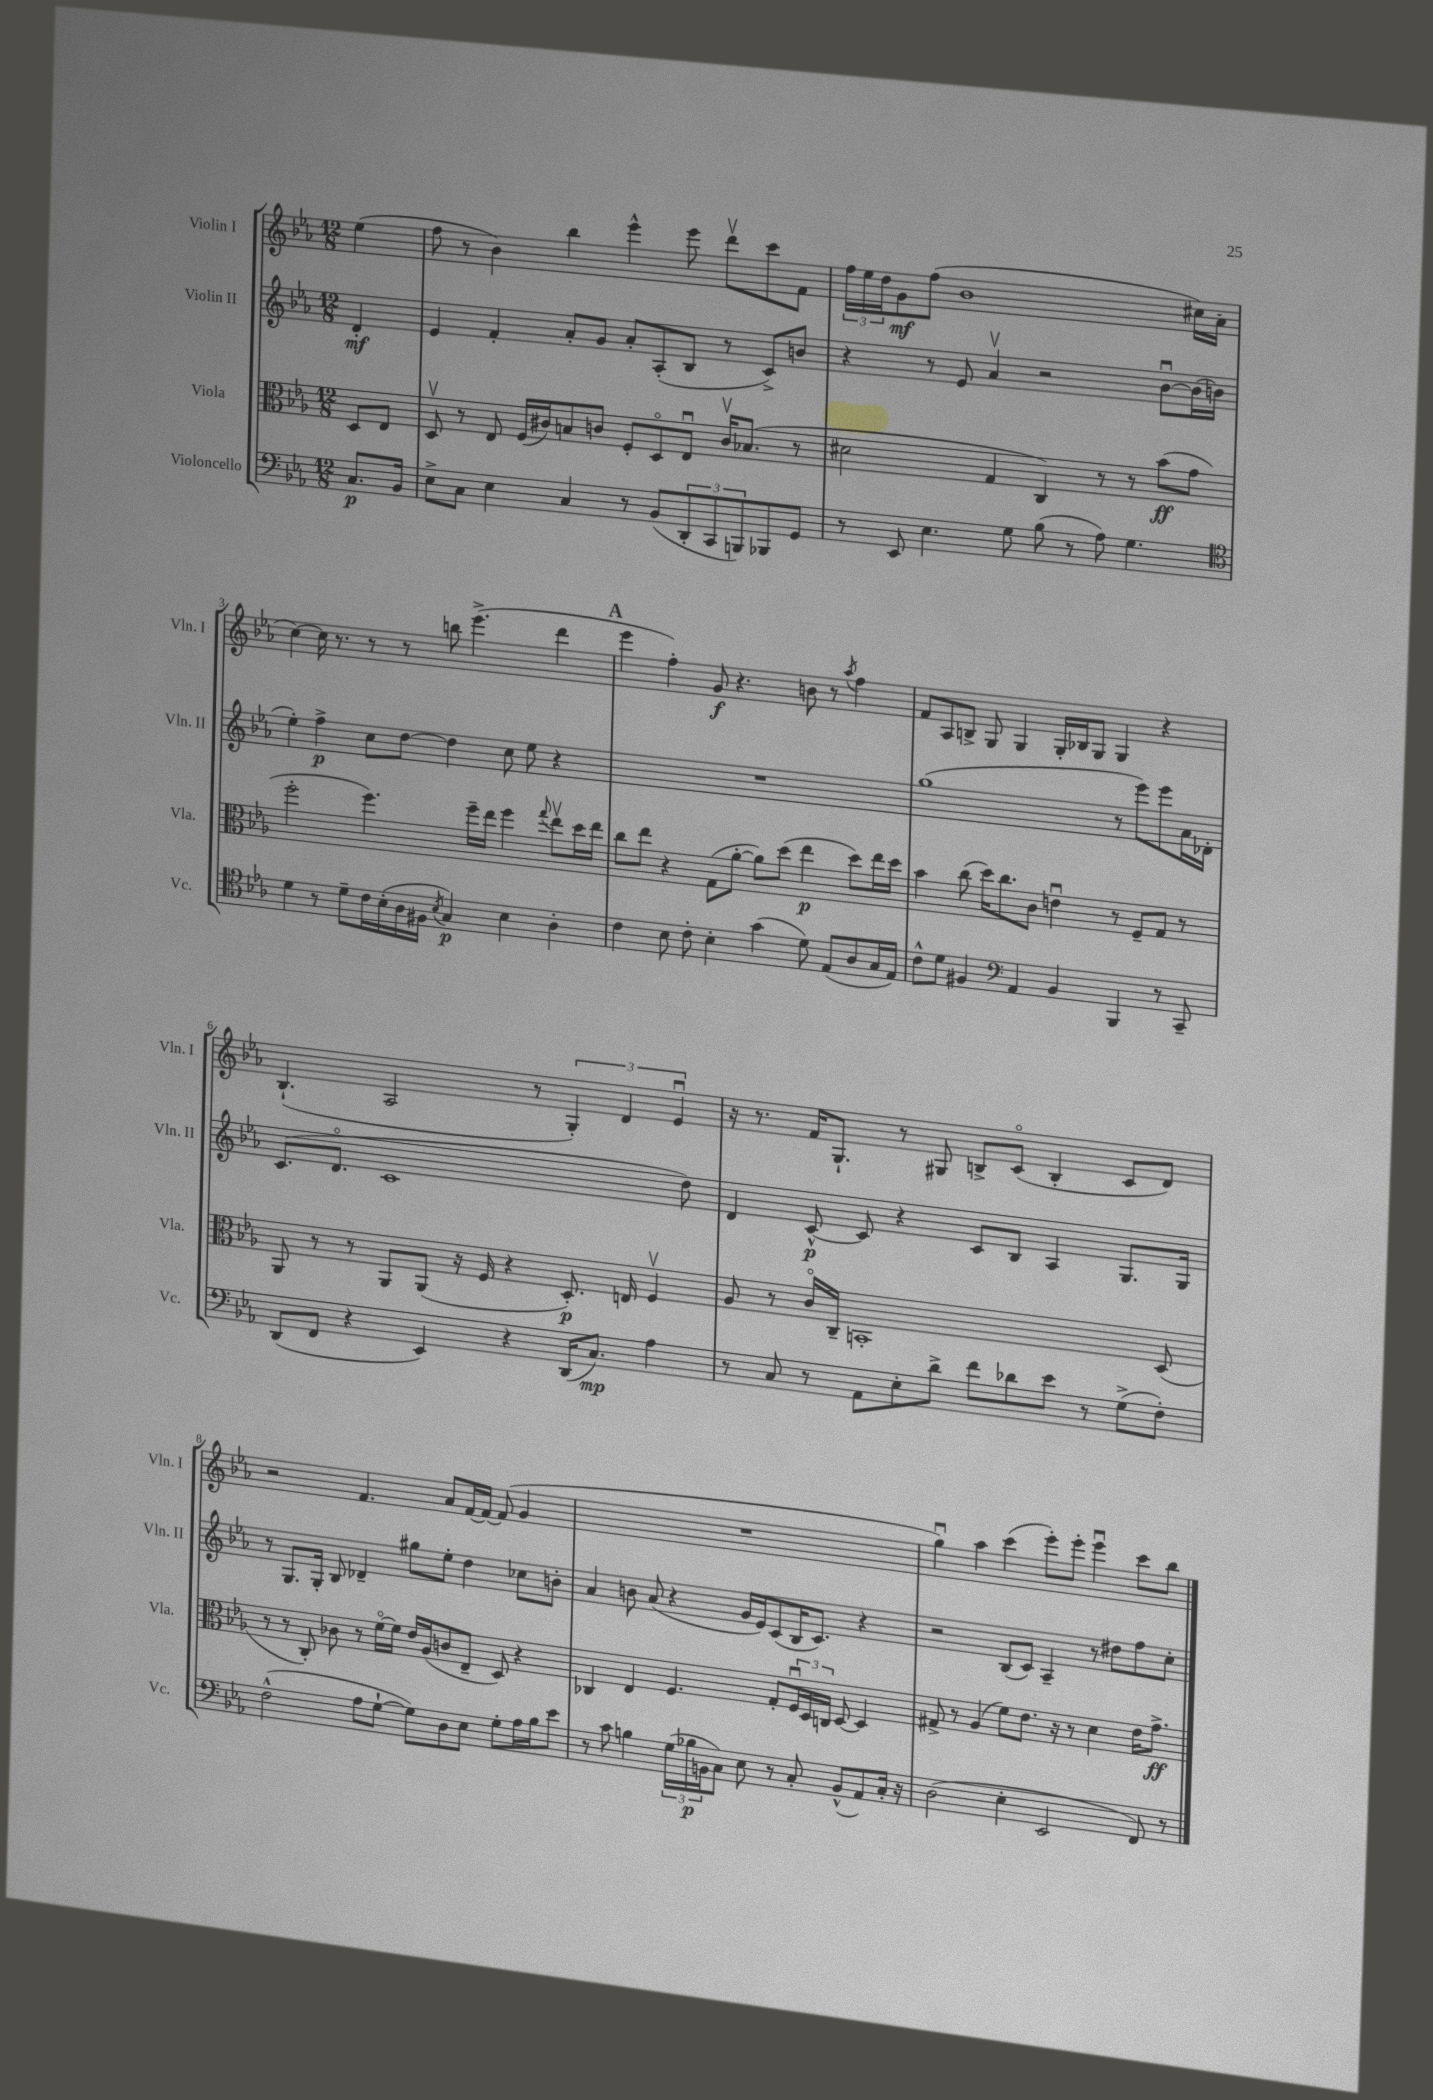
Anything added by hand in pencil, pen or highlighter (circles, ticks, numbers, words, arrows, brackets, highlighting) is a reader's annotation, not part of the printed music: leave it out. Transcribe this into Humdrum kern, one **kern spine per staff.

**kern	**kern	**kern	**kern
*staff4	*staff3	*staff2	*staff1
*clefF4	*clefC3	*clefG2	*clefG2
*k[b-e-a-]	*k[b-e-a-]	*k[b-e-a-]	*k[b-e-a-]
*M12/8	*M12/8	*M12/8	*M12/8
8.C/L	8D/L	4d'/	(4ee-\
.	8E-/J	.	.
16BB-/Jk	.	.	.
=	=	=	=
8E-^\L	8Dv/	4e-/	8ff\
8C\J	8r	.	8r
4E-\	8E-/	4f'/	4b-\)
.	(16F/LL	.	.
.	16c#/J)	.	.
4C/	8B/	8a-'/L	4bb-\
.	8c/J	8g/J	.
8r	8F'/L	8a-'/L	4eee-^^\
(8BB-/L	8Do/	(8A-'/	.
12DD'/	8E-u/J	8B-/J	8eee-\
12CC/	.	.	.
.	16cv/LK	8r	8dddv\L
12BBB/)	.	.	.
.	(8.B-/J	.	.
8BBB-/	.	8c^/L)	8ccc\
8GG/J	8r	8b/J	8f\J
=	=	=	=
8r	2d#\	4r	24ff\LL
.	.	.	24ee-\
.	.	.	24dd\J
8EE-/	.	.	8g\
4.E-\	.	8r	(8ff\J
.	.	8e-/	1b-
.	4G/	4a-v/	.
8G\	.	.	.
(8B-\	4C/)	2r	.
8r	.	.	.
8A-\)	8r	.	.
4.G\	8r	.	.
.	(8b-\L	[8b-u\L	.
.	8g\J	(16b-\]L	16cc#\LL)
.	.	16b\JJ	(16a-\JJ
=	=	=	=
*clefC4	*	*	*
4d\	2ff'\	4ee-'\)	[4cc\)
8r	.	4ff^\	16cc\]
.	.	.	8.r
8d~\L	.	.	.
16c\L	4.ff\)	8cc\L	8r
(16B-'\	.	.	.
16A-\	.	[8dd\J	8r
16F#\JJ	.	.	.
8qB-/	.	.	.
4G/)	.	4dd\]	8bb\
.	16ff~\LL	.	(4.eee-^\
.	16ee-\JJ	.	.
4B-\	4ff\	8cc\	.
.	.	8ee-\	.
.	8qqgg/	.	.
4A-'\	8ee-v\L	4r	4ddd\
.	16dd\L	.	.
.	16ee-\JJ	.	.
=	=	=	=
4c\	8cc\L	1.r	4eee-\
.	8ee-\J	.	.
8B-\	4r	.	4ff'\)
8c'\	.	.	.
4B-'\	(8G\L	.	8g/
.	[8a-'\J	.	4.r
(4g\	8a-\]L)	.	.
.	(8dd\J	.	.
8d\)	4ee-\	.	8b\
(8E-/L	.	.	8r
.	.	.	8qaa-/
8A-/	8dd\L)	.	4ff\
16G/L	16ee-\L	.	.
16E-/JJ)	16dd\JJ	.	.
=	=	=	=
8c^^\L	4b-\	(1gg	8f/L
8d\J	.	.	8A-/
4F#/	(8cc\	.	8B^/J
.	16dd\LK)	.	8G/
.	8.cc\	.	.
*clefF4	*	*	*
4AA-/	.	.	4G/
.	8c\J	.	.
4BB-/	4eu\	.	16G'/LL
.	.	.	16B-/J
.	.	.	8G/J
4BBB-/	8r	8r	4G/
.	8F~/L	8eee-\L)	.
8r	8G/J	8eee-\	4r
8CC~/	8r	16a-\L	.
.	.	16d-'\JJ	.
=	=	=	=
(8DD/L	8AA-/	(8.c/L	(4.B-`/
8FF/J	8r	.	.
.	.	8.do/J	.
4r	8r	.	.
.	8AA-/L	1c	2A-/
4EE-/)	(8AA-/J	.	.
.	16r	.	.
.	16F/	.	.
4r	4r	.	.
.	.	.	8r
(16DD/LK	8.D'/)	.	6G'/)
8.C/J)	.	.	.
.	.	.	6d/
.	16E/	.	.
4A-\	4Fv/	.	.
.	.	.	6e-u/
.	.	8dd\)	.
=	=	=	=
8r	8A-/	4d/	16r
.	.	.	8.r
8C/	8r	.	.
8r	16co/LL	[8c^^/	16f/LK
.	16C~/JJ	.	8.G`/J
8AA-\L	1BB'	8c/]	.
8E-'\	.	4r	8r
8d^\J	.	.	8G#/
8f\L	.	8c/L	8B^/L
8d-\	.	8B-/J	(8co/J
8e-\J	.	4A-/	4B'/
8r	.	.	.
(8G^\L	.	8.G/L	8c/L
8F'\J)	(8D/	.	8d/J)
.	.	16G/Jk	.
=	=	=	=
(2F^^\	8r	8r	2r
.	8r	8.G/L	.
.	8C'/)	.	.
.	.	16G'/Jk	.
.	8c-\	8B-/	.
8A-\L	8r	4d-~/	4.f/
[8G`\J	[16fo\LL	.	.
.	16f\]JJ	.	.
8G\]L)	16e-/LL	8gg#\L	.
.	(16A-/J	.	.
8D\	8c/	8ee-'\J	8a-/L
8E-\J	8E-~/J	4dd\	[16f/L
.	.	.	16f/_JJ
8G'\L	8D/)	.	(8f/]
16A-\L	4r	8cc-\L	4g/
16B-\J	.	.	.
8e-\J	.	8b'\J	.
=	=	=	=
8r	4C-/	4a-/	1.r
8c\	.	.	.
4B\	4E-/	8b\	.
.	.	(8a-/	.
(24G\LL	4.F/	4r	.
24B-\	.	.	.
24BB\J	.	.	.
8C\J)	.	.	.
8E-\	.	16g/LL	.
.	.	16e-/J)	.
8r	8G'/L	(8c/	.
8C'/	24Fu/L	16B-/K	.
.	24D/	.	.
.	.	8.c/J)	.
.	24C/JJ	.	.
(8BB^^/L	[8D/	.	.
8AA-/)	4D/]	4r	.
16C'/Jk	.	.	.
16r	.	.	.
=	=	=	=
(2D\	8G#^/	2r	4ggu\)
.	8r	.	.
.	(4A-/	.	4aa-\
4E-'\	8f\L)	(8B-/L	(4ccc\
.	8.e-\J	8c/J)	.
2EE-/	.	4A-~/	8eee-'\L)
.	16r	.	.
.	8r	.	8eee-'\J
.	4d\	8r	4eee-u\
.	.	8dd#\L	.
8FF/)	16e-\LK	8ff\	8ccc\L
.	8.g^\J	.	.
8r	.	8cc'\J	8bb-\J
==	==	==	==
*-	*-	*-	*-
